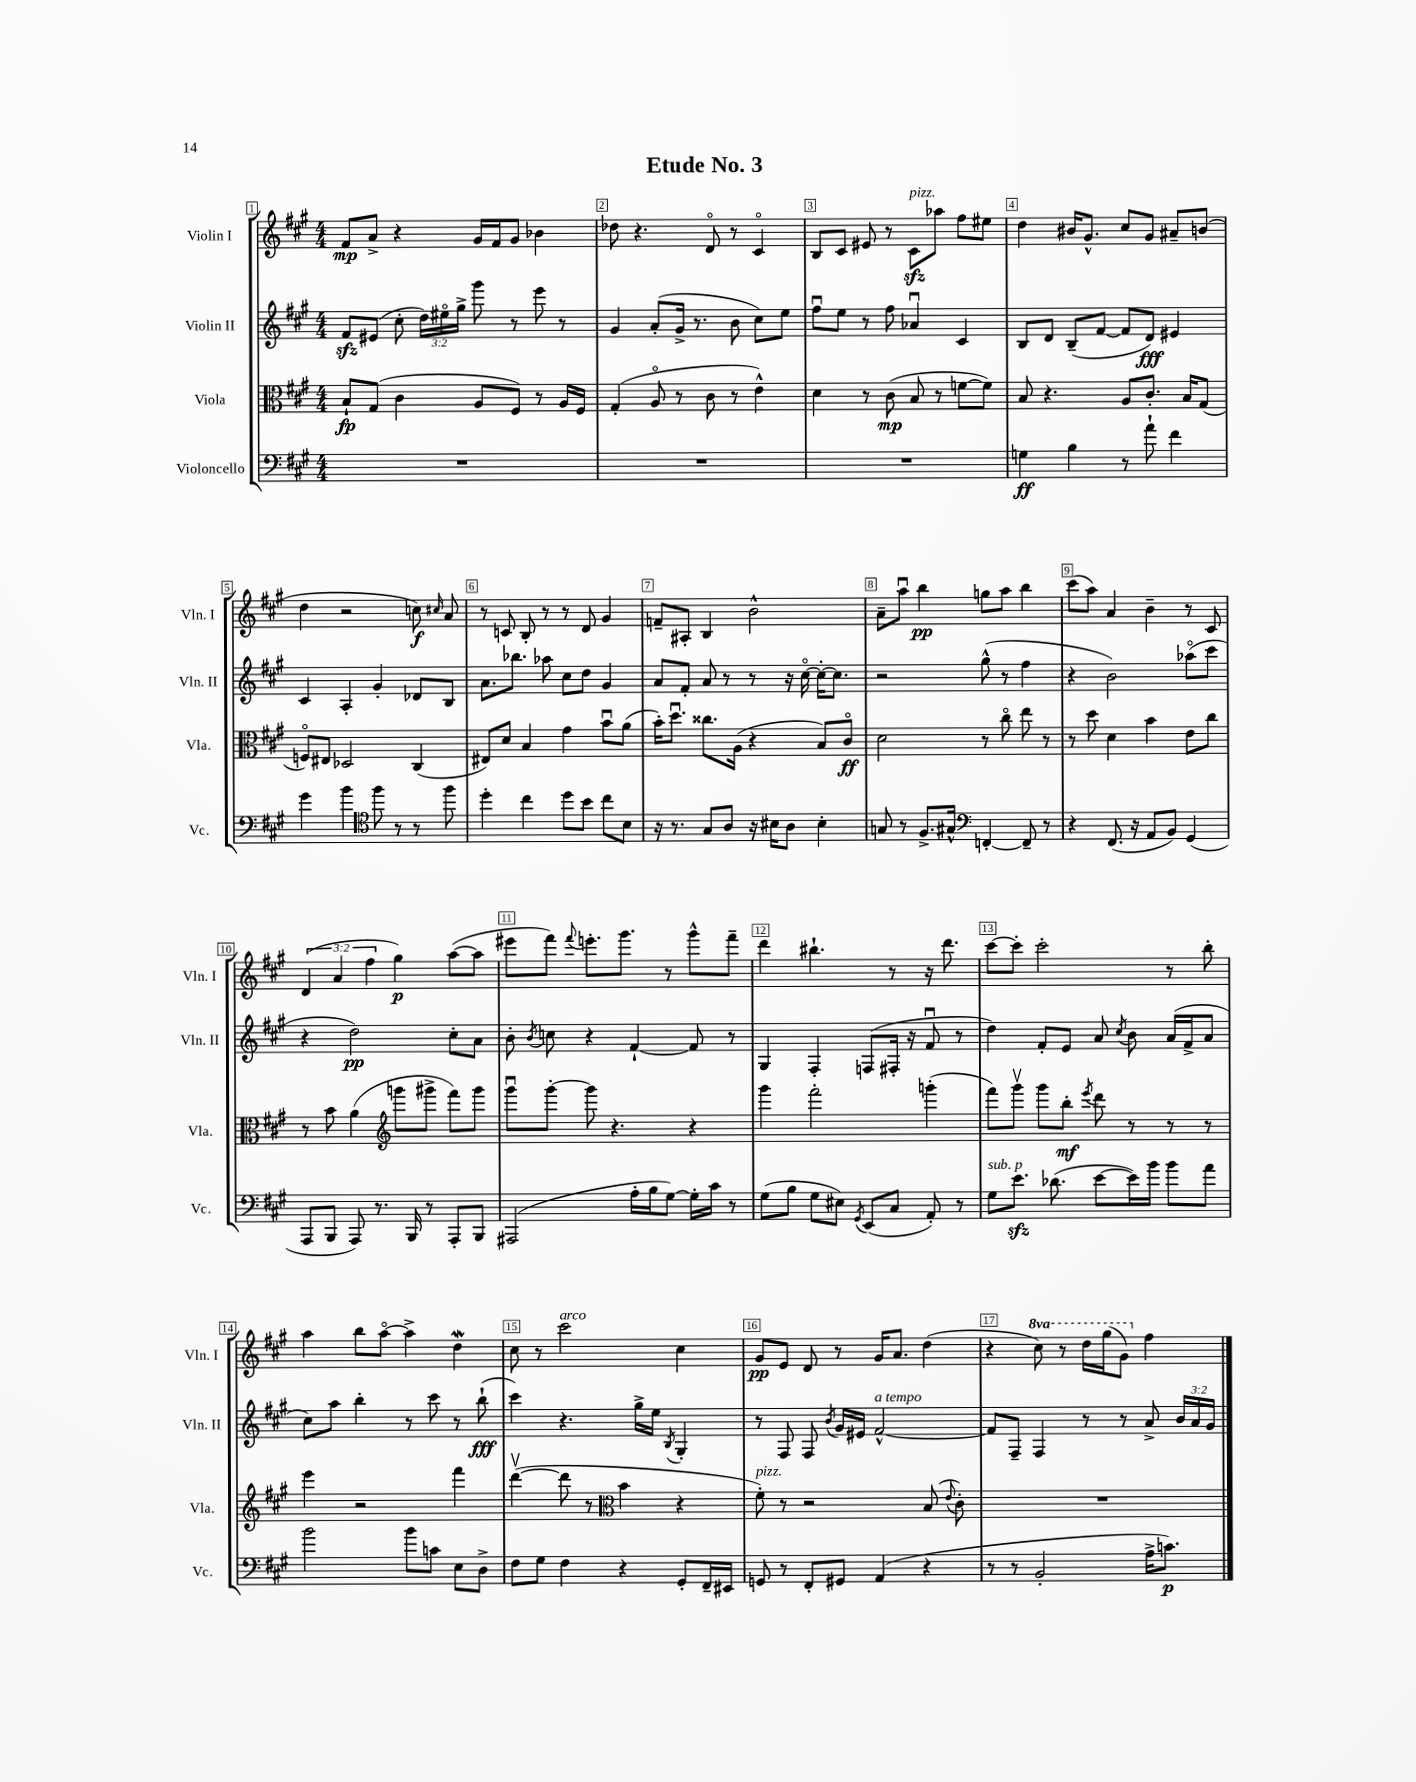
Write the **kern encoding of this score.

**kern	**kern	**kern	**kern
*staff4	*staff3	*staff2	*staff1
*clefF4	*clefC3	*clefG2	*clefG2
*k[f#c#g#]	*k[f#c#g#]	*k[f#c#g#]	*k[f#c#g#]
*M4/4	*M4/4	*M4/4	*M4/4
1r	8B`	8f#	8f#
.	(8G#	(8e#	8a^
.	4c#	8cc#'	4r
.	.	24dd)	.
.	.	24ee#o	.
.	.	24gg#^	.
.	8A	8ggg#	16g#
.	.	.	16f#
.	8F#)	8r	8g#
.	8r	8eee	4b-
.	16A	8r	.
.	16F#	.	.
=	=	=	=
1r	(4G#'	4g#	8dd-
.	.	.	4.r
.	8Ao	(8a'	.
.	8r	16g#^	.
.	.	8.r	.
.	8c#	.	8do
.	8r	8b	8r
.	4e^^)	8cc#)	4c#o
.	.	8ee	.
=	=	=	=
1r	4d	8ff#u	8B
.	.	8ee	8c#
.	8r	8r	8e#
.	(8c#	8ff#	8r
.	8B	4a-u	8c#
.	8r	.	8aa-
.	[8f	4c#	8ff#
.	8f])	.	8ee#
=	=	=	=
4G	8B	8B	4dd
.	4.r	8d	.
4B	.	(8B~	16b#
.	.	.	8.g#^^
.	.	[8f#	.
8r	8A	8f#]	8cc#
8a`	8.c#'	8d)	8g#
4f#	.	4e#	8a#~
.	16B	.	.
.	(8G#	.	(8b
=	=	=	=
4g#	8Fo)	4c#	4dd
.	8E#	.	.
4b	2D-	4A'	2r
*clefC4	*	*	*
8ff#	.	4g#'	.
8r	.	.	.
8r	(4C#	8d-	8cc)
.	.	.	16qqcc#
8ff#	.	8B	8a
=	=	=	=
4dd'	8E#)	8.a	8r
.	8d	.	8c
.	.	8.bb-	.
4cc#	4B	.	8B'
.	.	8aa-	8r
8dd	4g#	8cc#	8r
8b	.	8dd	8d
8cc#	8bu	4g#	4g#
8B	(8a	.	.
=	=	=	=
16r	16b')	8a	8f~
8.r	8.ddu	.	.
.	.	8f#'	8A#'
8G#	8.cc##	8a	4B
8A	.	8r	.
.	(16A	.	.
16r	4r	8r	2b^^
16B#	.	.	.
8A	.	16r	.
.	.	[16cc#o	.
4B#'	8B)	16cc#'_	.
.	.	8.cc#]	.
.	8c#o	.	.
=	=	=	=
8G	2d	2r	8a~
8r	.	.	8aau
8.F#^	.	.	4bb
16G#^^	.	.	.
*clefF4	*	*	*
[4FF'	8r	(8gg#^^	8gg
.	8cc#o	8r	8aa
8FF~]	8ee	4ff#	4bb
8r	8r	.	.
=	=	=	=
4r	8r	4r	(8ccc#
.	8dd	.	8aa)
(8.FF#	4d	2b)	4a
16r	.	.	.
8AA	4b	.	4b~
8BB)	.	.	.
(4GG#	8e	(8aa-o	8r
.	8cc#	8ccc#	8c#
=	=	=	=
8AAA	8r	4r	(6d
8BBB	8b	.	.
.	.	.	6a
8AAA)	(4a	2dd)	.
.	.	.	6ff#
8.r	.	.	.
*	*clefG2	*	*
.	8ggg	.	4gg#)
16BBB	.	.	.
8r	8ggg#^	.	.
8AAA'	8fff#)	8cc#'	([8aa
8BBB	8ggg#	8a	8aa]
=	=	=	=
(2AAA#	8ggg#u	8b'	8eee#
.	.	8qb	.
.	[8ggg#'	8cc	8fff#)
.	.	.	8qqfff#
.	8ggg#]	4r	8.eee'
.	4.r	.	.
.	.	.	8.ggg#
16A'	.	[4f#`	.
16B	.	.	.
[8G#)	.	.	8r
16G#']	4r	8f#]	8ggg#^^
16c#	.	.	.
8r	.	8r	8fff#~
=	=	=	=
(8G#	4ggg#	4G#	4ddd
8B	.	.	.
8G#	2fff#'	4F#'	4.bb#`
8E#)	.	.	.
8qGG#	.	.	.
(8EE	.	(8F	.
8C#	.	16F#'	8r
.	.	16r	.
8AA')	(4ggg'	8f#u	16r
.	.	.	8.ddd
8r	.	8r	.
=	=	=	=
8G#	8fff#)	4dd)	[8ccc#
8.e	8ggg#v	.	8ccc#']
.	8ggg#	8f#'	2ccc#'
(8.d-	.	.	.
.	8bb'	8e	.
.	8qeee	.	.
[8e	8ddd	8a	.
.	.	8qcc#	.
16e])	8r	8b	.
16b	.	.	.
8b	8r	(16a	8r
.	.	16f#^	.
8a	8r	8a	8bb'
=	=	=	=
2b	4eee	8cc#)	4aa
.	.	8aa	.
.	2r	4bb'	8bb
.	.	.	[8aao
8b	.	8r	4aa^]
8c	.	8ccc#	.
8E	4fff#	8r	4dd
8D^	.	(8bb`	.
=	=	=	=
8F#	([4dddv	4ccc#)	8cc#
8G#	.	.	8r
4F#	8ddd]	4.r	2ccc#
.	8r	.	.
*	*clefC3	*	*
4r	4b	.	.
.	.	16gg#^	.
.	.	16ee	.
.	.	8qB	.
8GG#'	4r	4G#'	4cc#
16FF#~	.	.	.
16EE#	.	.	.
=	=	=	=
8GG	8f#')	8r	8g#
8r	8r	8F#	8e
8FF#'	2r	8F#	8d
.	.	8qb	.
8GG#	.	16g#	8r
.	.	16e#	.
(4AA	.	[2f#^^	16g#
.	.	.	8.a
4r	(8B	.	(4dd
.	8qqe	.	.
.	8c#')	.	.
=	=	=	=
8r	1r	8f#]	4r
8r	.	8F#~	.
2BB'	.	4F#	8ccc#)
.	.	.	8r
.	.	8r	16ddd
.	.	.	(16ggg#
.	.	8r	8gg#)
16A^	.	8a^	4ff#
8.c)	.	.	.
.	.	24b	.
.	.	24a	.
.	.	24g#	.
==	==	==	==
*-	*-	*-	*-
